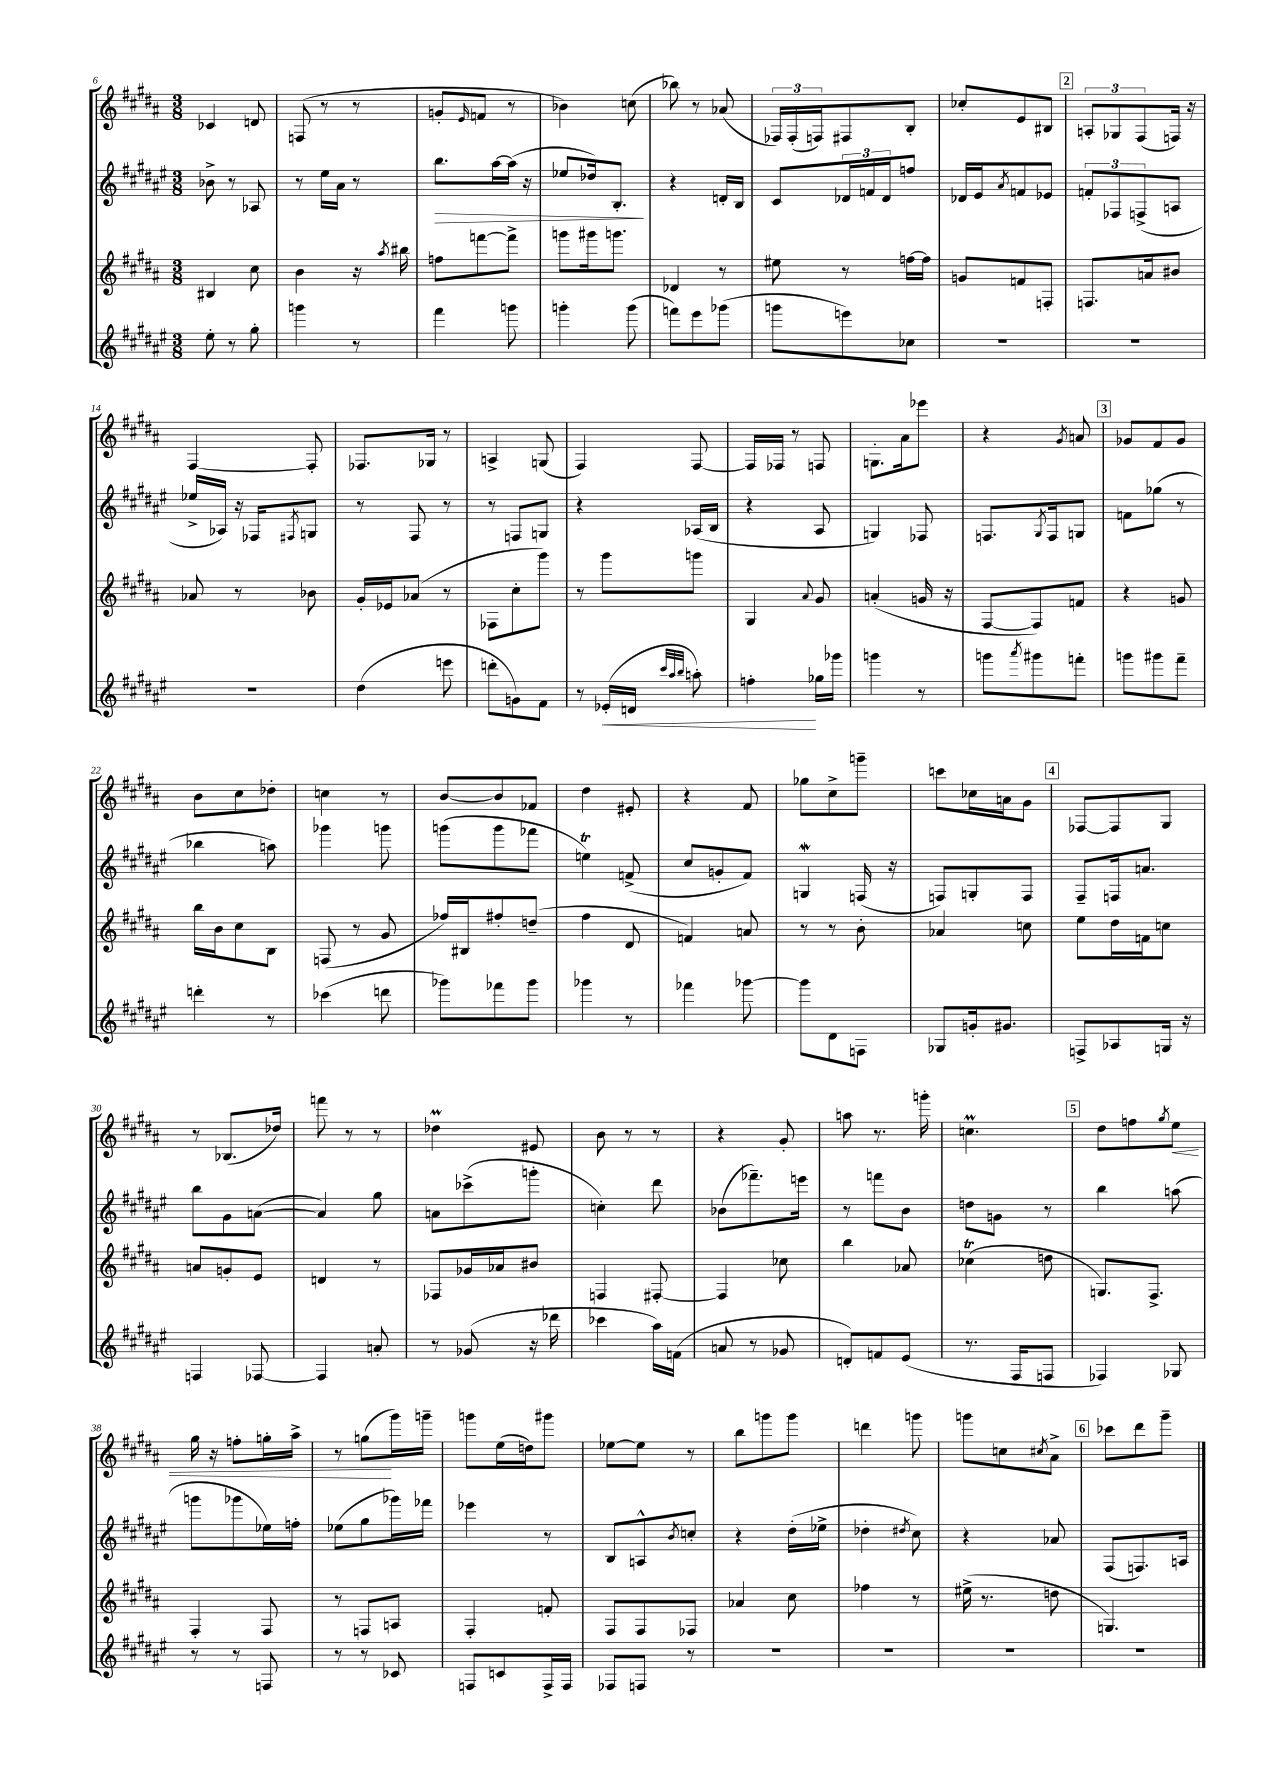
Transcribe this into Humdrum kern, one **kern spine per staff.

**kern	**kern	**kern	**kern
*staff4	*staff3	*staff2	*staff1
*clefG2	*clefG2	*clefG2	*clefG2
*k[f#c#g#d#a#e#]	*k[f#c#g#d#a#]	*k[f#c#g#d#a#e#]	*k[f#c#g#d#a#]
*M3/8	*M3/8	*M3/8	*M3/8
8ee#'	4B#	8b-^	4c-
8r	.	8r	.
8gg#'	8cc#	8A-	8d
=	=	=	=
4ggg	4b	8r	(8F
.	.	16ee#	8r
.	.	16a#	.
8r	16r	8r	8r
.	8qaa#	.	.
.	16bb#	.	.
=	=	=	=
4fff#	8ff	8.bb	8g'
.	.	.	16qqe
.	[8fff	.	8f
.	.	[16aa#	.
8ggg	8fff^]	(16aa#]	8r
.	.	16r	.
=	=	=	=
4ggg'	8ggg	8ee-	4b-)
.	16ggg#	16dd-)	.
.	8.ggg	8.B'	.
(8ggg	.	.	(8cc
=	=	=	=
8fff)	4d-	4r	8bb-)
8eee#	.	.	8r
(8ggg-	8r	16d'	(8a-
.	.	16B	.
=	=	=	=
8ggg	8ee#	8c#	24F-)
.	.	.	(24F-'
.	.	.	24F)
8eee)	8r	24d-	8F#
.	.	24f	.
.	.	24d-	.
8cc-	[16ff	8ff	8B'
.	16ff]	.	.
=	=	=	=
4.r	8g	16d-	8cc-'
.	.	16e#	.
.	.	8qa#	.
.	8f	8f	8e
.	8F'	8e-	8B#
=	=	=	=
4.r	8.F	12f'	12A'
.	.	12F-	12G-
.	.	(12F^	(12F#
.	16a	.	.
.	8b#	8A	16F)
.	.	.	16r
=	=	=	=
4.r	8a-	16ee-^	[4F#
.	.	16A-)	.
.	8r	16r	.
.	.	16F-	.
.	.	8qF#	.
.	8b-	8G	8F#']
=	=	=	=
(4dd#	16g#'	8r	8.F-
.	16e-	.	.
.	(8a-	8F#	.
.	.	.	16G-
8eee	8r	8r	8r
=	=	=	=
8ddd'	8F-	8r	4A^
8g)	8cc#'	8F	.
8f#	8ggg#)	8G	(8G
=	=	=	=
8r	8r	4r	4F#)
(16e-'	8ggg#	.	.
16d	.	.	.
32qqccc#	.	.	.
32qqaa#	.	.	.
32qqbb	.	.	.
8aa')	8ggg	(16A-	[8F#
.	.	16B	.
=	=	=	=
4ff'	4G#	4r	16F#]
.	.	.	16F-
.	.	.	8r
.	8qqa#	.	.
16gg-	8g#	8A#	8F
16ggg-	.	.	.
=	=	=	=
4ggg	(4a'	4G)	8.G'
.	.	.	16a#
8r	16g	8F-	8eee-
.	16r	.	.
=	=	=	=
8ggg	[8F#	8.F	4r
8qaaa#	.	.	.
8ggg#	8F#])	.	.
.	.	8qG#	.
.	.	16F	.
.	.	.	8qg#
8fff'	8f	8G	8a
=	=	=	=
8ggg	4r	8f	8g-
8ggg#	.	(8gg-	8f#
8fff#~	8g	8r	8g-
=	=	=	=
4ddd'	16bb	4bb-	8b
.	16b	.	.
.	8cc#	.	8cc#
8r	8B	8aa)	8dd-'
=	=	=	=
(4ccc-	(8F	4ggg-	4cc
.	8r	.	.
8ddd	8g#	8ggg	8r
=	=	=	=
8ggg-)	16ff-)	(8ggg	[8b
.	16B#	.	.
8fff-	8ff#'	8ggg	8b]
8ggg-	(8dd~	8fff-	8f-
=	=	=	=
4ggg-	4ff#	4ee)	4dd#
8r	8d#	(8f^	8e#'
=	=	=	=
4fff-	4f)	8cc#	4r
.	.	8g'	.
[8ggg-	8a	8f#)	8f#
=	=	=	=
8ggg-]	8r	4G	8gg-
8d#	8r	.	8cc#^
8F	8b'	(16F	8ggg~
.	.	16r	.
=	=	=	=
8G-	4a-	8F)	8ccc
16g'	.	8G'	16cc-
8.g#	.	.	16a
.	8cc	8F	8g#
=	=	=	=
8F^	8ee	8F#~	[8F-
8A-	16dd#	16F	8F-]
.	16f	8.a	.
16G	8cc	.	8G#
16r	.	.	.
=	=	=	=
4F	8a	8bb	8r
.	8g'	8g#	(8.B-
[8F-	8e	([8a	.
.	.	.	16dd-)
=	=	=	=
4F-]	4d	4a])	8fff
.	.	.	8r
8a'	8r	8gg#	8r
=	=	=	=
8r	8F-	8a	4dd-
(8g-	16g-	(8ccc-^	.
.	16a-	.	.
16r	8b#	8ggg'	8e#
16ddd-	.	.	.
=	=	=	=
4ccc-	4F	4cc')	8b
.	.	.	8r
16aa#)	[8F#'	8ddd#	8r
(16f	.	.	.
=	=	=	=
8a	4F#]	(8b-	4r
8r	.	8.fff-~)	.
8g-	8cc-	.	8g#'
.	.	16eee	.
=	=	=	=
8d')	4bb	8r	8aa
8f	.	8fff	8.r
(8e#	8a-	8b	.
.	.	.	16ggg'
=	=	=	=
8.r	(4cc-	8dd	4.cc
.	.	8g	.
16F#	.	.	.
8F	8dd	8r	.
=	=	=	=
4F-)	8.G)	4bb	8dd#
.	.	.	8ff
.	8.F#^	.	.
.	.	.	8qgg#
8G-	.	(8aa	8ee
=	=	=	=
8r	4F#'	8ggg	16gg#
.	.	.	16r
8r	.	8ggg-	8ff'
8F	8F#	16ee-)	16gg'
.	.	16ff'	16aa#^
=	=	=	=
8r	8r	(8ee-	8r
8r	8F	8gg#	(8gg
8c-	8A	16ggg-)	16ggg#)
.	.	16fff-	16ggg~
=	=	=	=
8F	4F#'	4eee-	8ggg
8c	.	.	(16ee
.	.	.	16dd)
16F^	8f'	8r	8ggg#
16F	.	.	.
=	=	=	=
8F-	8F#	8B	[8ee-
8F	8F#	8A^^	8ee-]
.	.	8qb	.
8r	8F-	8cc'	8r
=	=	=	=
4.r	4a-	4r	8bb
.	.	.	8ggg
.	8cc#	(16dd#'	8ggg
.	.	16ee-^	.
=	=	=	=
4.r	4ff-	4dd-'	4ddd
.	.	8qdd#	.
.	8r	8cc#)	8ggg
=	=	=	=
4.r	(16ee#^	4r	8ggg
.	8.r	.	.
.	.	.	8cc
.	.	.	8qcc#
.	8dd	8a-	8a#^
=	=	=	=
4.r	4.G)	(8F#	8ccc-
.	.	8.F)	8ddd#
.	.	.	8ggg#~
.	.	16A	.
==	==	==	==
*-	*-	*-	*-
